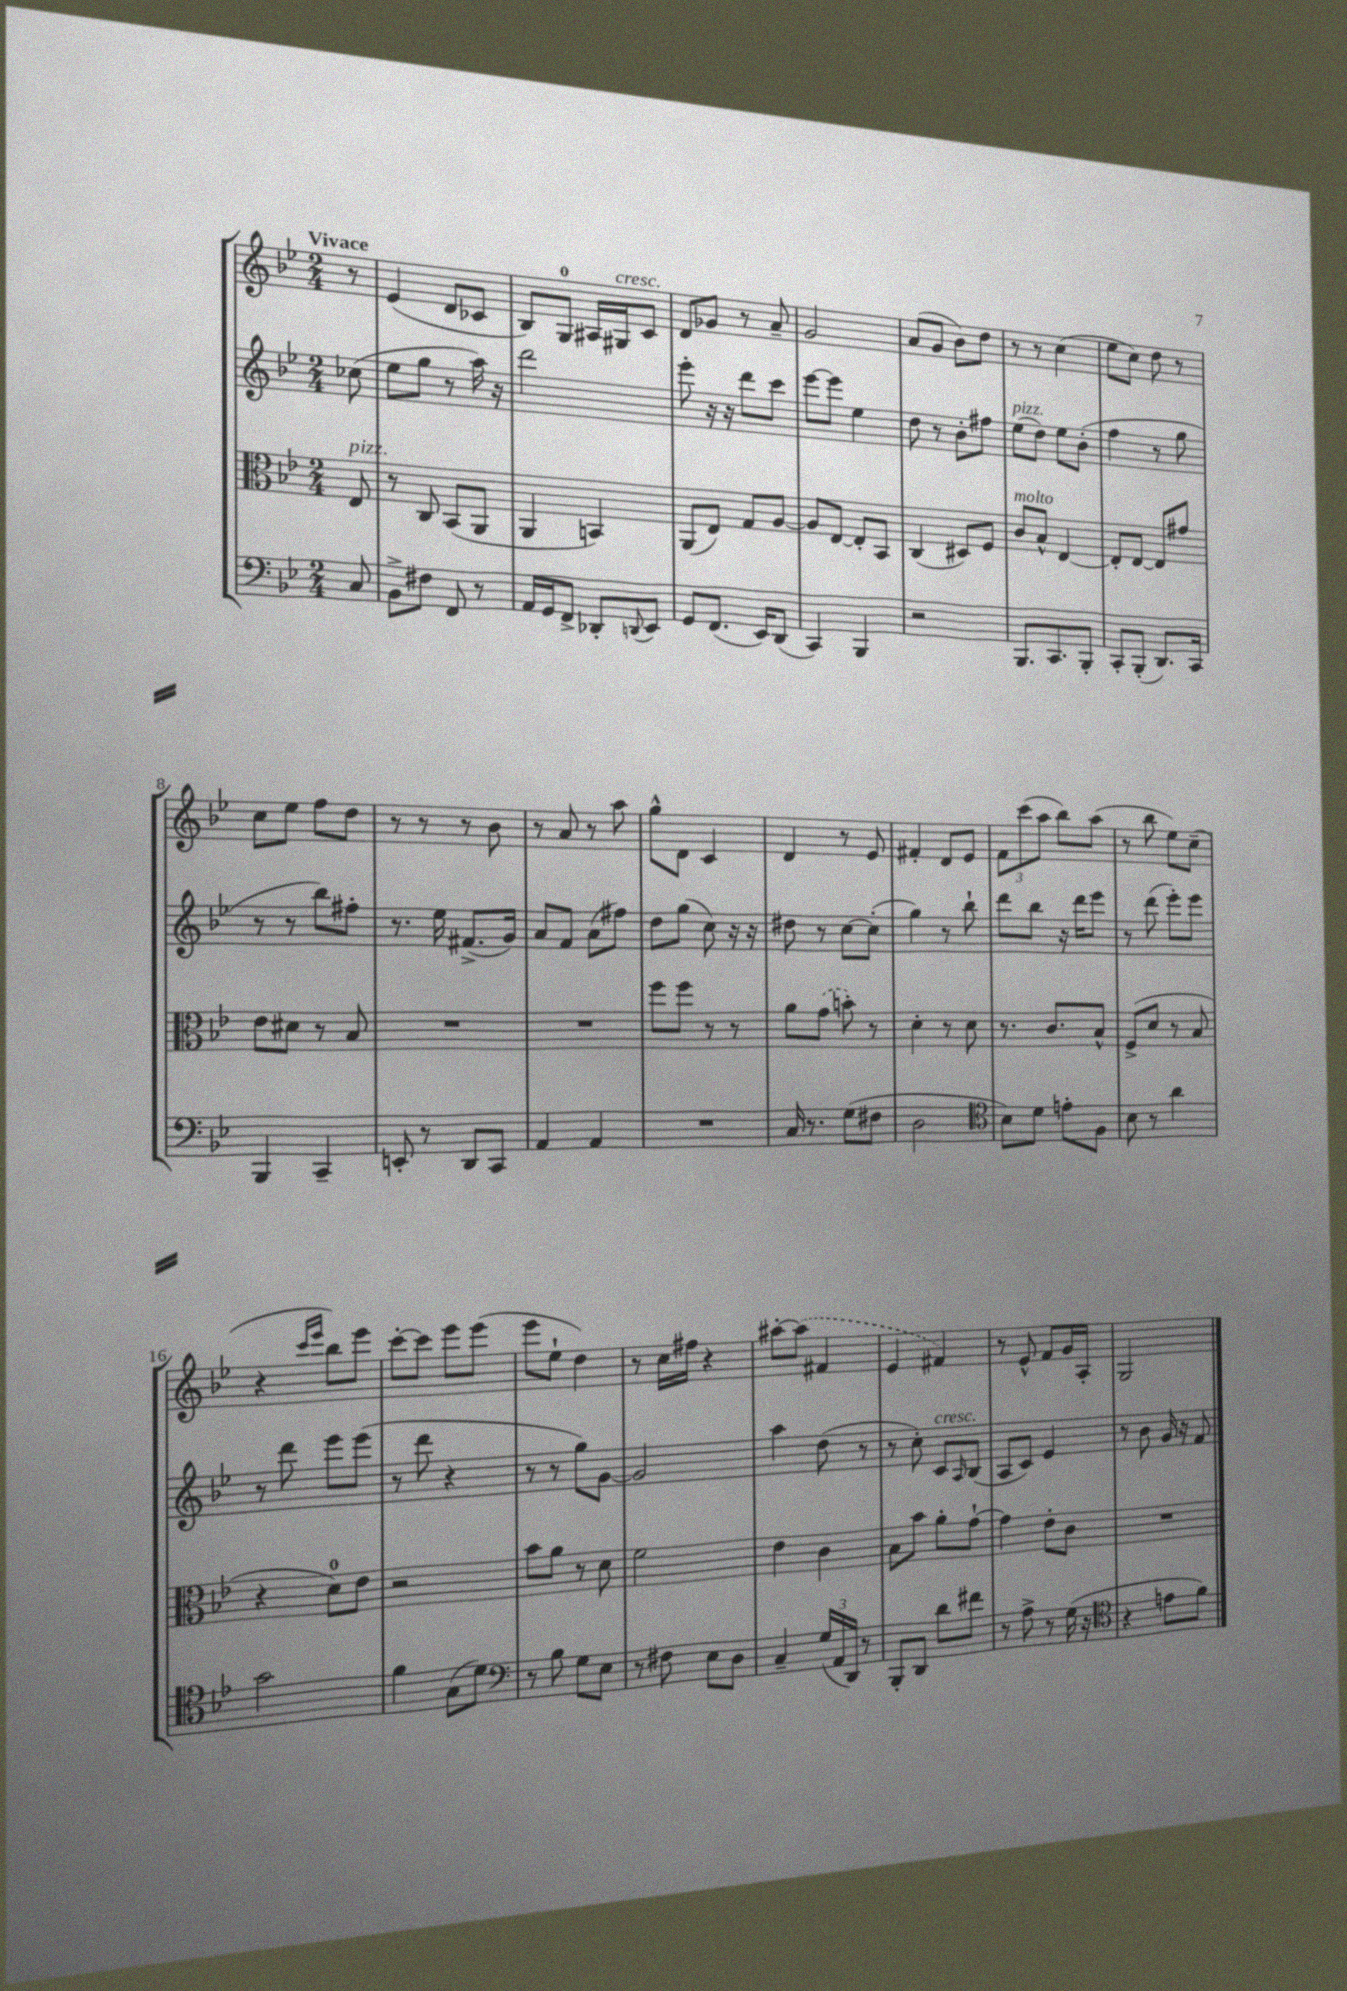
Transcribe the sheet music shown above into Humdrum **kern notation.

**kern	**kern	**kern	**kern
*staff4	*staff3	*staff2	*staff1
*clefF4	*clefC3	*clefG2	*clefG2
*k[b-e-]	*k[b-e-]	*k[b-e-]	*k[b-e-]
*M2/4	*M2/4	*M2/4	*M2/4
8C/	8E-/	(8cc-\	8r
=	=	=	=
8BB-^\L	8r	8ee-\L	(4e-/
8F#\J	8C/	8gg\J	.
8FF/	(8BB-/L	8r	8d/L
8r	8AA/J	16aa\)	8c-/J
.	.	16r	.
=	=	=	=
16AA/LL	4AA/	2ddd\	8B-/L)
16GG/J	.	.	.
8FF^/J	.	.	8G/J
8DD-'/L	4BB/)	.	16A#/LL
.	.	.	16G#/J
8qqDD/	.	.	.
8EE-/J	.	.	8c/J
=	=	=	=
8GG/L	(8AA/L	8eee-'\	8d/L
(8.FF/J	8E-/J)	16r	8g-/J
.	.	16r	.
.	8G/L	8ddd\L	8r
16EE-/LK)	.	.	.
(8DD/J	[8A/J	8ccc\J	8a~/
=	=	=	=
4CC/)	8A/]L	[8eee-\L	2g/
.	[8E-/J	8eee-\]J	.
4BBB-/	8E-'/]L	4ee-\	.
.	8BB-/J	.	.
=	=	=	=
2r	(4C/	8dd\	(8a/L
.	.	8r	8g/J
.	8D#/L)	8b-'\L	8b-\L)
.	8F/J	8ff#\J	8dd\J
=	=	=	=
8.BBB-/L	8c/L	(8ee-\L	8r
.	8B-^^/J	8dd\J)	8r
8.CC/	.	.	.
.	[4E-/	8ee-\L	(4cc\
8BBB-'/J	.	(8b-'\J	.
=	=	=	=
8CC'/L	8E-'/]L	4ff\	8ee-\L
(8BBB-'/J	[8E-/J	.	8cc\J)
8.DD/L)	8E-/]L	8r	8dd\
.	8g#/J	8gg\	8r
16CC/Jk	.	.	.
=	=	=	=
4BBB-/	8e-\L	8r	8cc\L
.	8d#\J	8r	8ee-\J
4CC~/	8r	8bb-\L)	8ff\L
.	8B-/	8ff#'\J	8dd\J
=	=	=	=
8EE'/	2r	8.r	8r
8r	.	.	8r
.	.	16ee-\	.
8DD/L	.	(8.f#^/L	8r
8CC/J	.	.	8b-\
.	.	16g/Jk)	.
=	=	=	=
4AA/	2r	8a/L	8r
.	.	8f/J	8a/
4AA/	.	(8a\L	8r
.	.	8ff#\J)	8aa\
=	=	=	=
2r	8ff\L	8dd\L	8gg^^\L
.	8ff\J	(8gg\J	8d\J
.	8r	8cc\)	4c/
.	8r	16r	.
.	.	16r	.
=	=	=	=
16C/	8a\L	8dd#\	4d/
8.r	.	.	.
.	(8g\J	8r	.
(8G\L	8b'\)	[8cc\L	8r
8F#\J	8r	(8cc'\]J	8e-/
=	=	=	=
2D\	4d'\	4gg\)	4f#'/
.	8r	8r	8d/L
.	8d\	8bb-`\	8e-/J
=	=	=	=
*clefC4	*	*	*
8B-\L)	8.r	8ddd\L	12f\L
.	.	.	(12ccc\
8d\J	.	8bb-\J	.
.	.	.	12aa\J
.	8.c/L	.	.
8e'\L	.	16r	8bb-\L)
.	.	16ddd\LK	.
8F\J	8B-^^/J	8eee-\J	(8aa\J
=	=	=	=
8B-\	(8F^/L	8r	8r
8r	8d/J	(8ddd\	8bb-\
4a\	8r	8eee-'\L)	8ee-\L)
.	8B-/	8eee-\J	(8cc~\J
=	=	=	=
2g\	4r	8r	4r
.	.	8ddd\	.
.	.	.	16qqccc/LL
.	.	.	16qqeee-/JJ
.	8d\L)	8eee-\L	8bb-\L)
.	8e-\J	(8eee-\J	8eee-\J
=	=	=	=
4f\	2r	8r	[8ccc'\L
.	.	8ddd\	8ccc\]J
(8G\L	.	4r	8eee-\L
8d\J)	.	.	(8eee-\J
=	=	=	=
*clefF4	*	*	*
8r	8b-\L	8r	8eee-\L
8B-\	8a\J	8r	8ee-`\J
8G\L	8r	8gg\L)	4dd\)
8E-\J	8d\	[8g\J	.
=	=	=	=
8r	2f\	2g/]	8r
8F#\	.	.	16cc\LL
.	.	.	16ff#\JJ
8E-\L	.	.	4r
8D\J	.	.	.
=	=	=	=
4C~/	4e-\	4aa\	[8aa#'\L
.	.	.	(8aa#\]J
(24G/LL	4c\	(8dd\	4f#/
24AA/	.	.	.
24DD/JJ)	.	.	.
8r	.	8r	.
=	=	=	=
8BBB-'/L	8B-\L	8r	4e-/
8DD/J	8b-\J	8cc'\)	.
8d\L	8a'\L	8c/L	4f#/)
.	.	16qqA/	.
8f#\J	[8g`\J	(8B-/J	.
=	=	=	=
8r	4g\]	8A/L	8r
8A^\	.	8c/J)	8e-^^/
8r	8e-'\L	4e-/	8f/L
(16G\	8c\J	.	16g/L
16r	.	.	16A'/JJ
=	=	=	=
*clefC4	*	*	*
4r	2r	8r	2G/
.	.	8b-\	.
8e\L	.	16g/	.
.	.	16r	.
8f\J)	.	8f/	.
==	==	==	==
*-	*-	*-	*-
